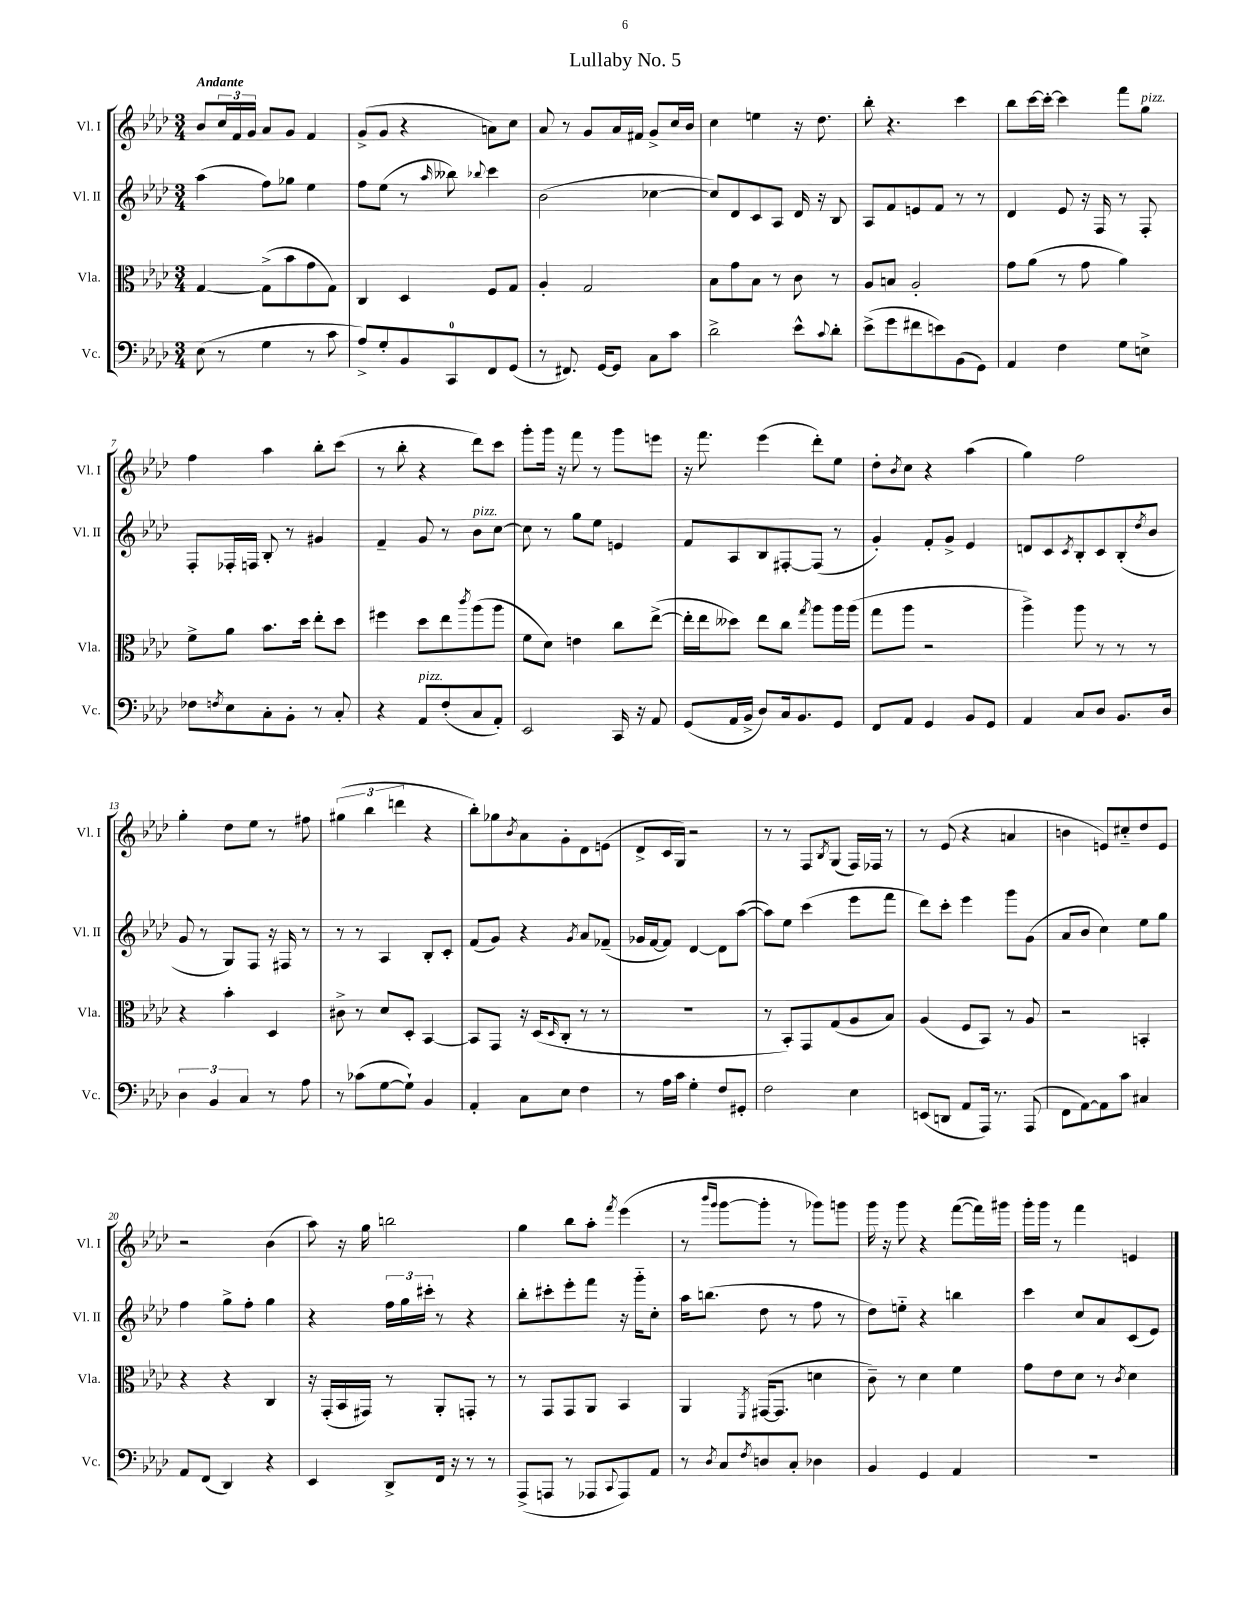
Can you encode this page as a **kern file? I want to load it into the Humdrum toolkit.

**kern	**kern	**kern	**kern
*staff4	*staff3	*staff2	*staff1
*clefF4	*clefC3	*clefG2	*clefG2
*k[b-e-a-d-]	*k[b-e-a-d-]	*k[b-e-a-d-]	*k[b-e-a-d-]
*M3/4	*M3/4	*M3/4	*M3/4
(8E-	[4G	(4aa-	8b-
8r	.	.	24cc
.	.	.	24f
.	.	.	24g
4G	(8G^]	8ff)	8a-
.	8b-	8gg-	8g
8r	8g	4ee-	4f
8c	8G)	.	.
=	=	=	=
8A-^)	4C	8ff	(8g^
8G'	.	(8ee-	8g
8BB-	4D-	8r	4r
.	.	16qqaa-	.
8CC	.	8bb--)	.
.	.	8qqbb-	.
8FF	8F	4ccc	8a)
(8GG	8G	.	8cc
=	=	=	=
8r	4A-'	(2b-	8a-
8.FF#)	.	.	8r
.	2G	.	8g
[16GG	.	.	.
8GG]	.	.	16a-
.	.	.	16f#
8C	.	[4cc-	8g^
8c	.	.	16cc
.	.	.	16b-
=	=	=	=
2d-^	8B-	8cc-])	4cc
.	8g	8d-	.
.	8B-	8c	4ee
.	8r	8A-	.
8e-^^	8c	16d-	16r
.	.	16r	8.dd-
8qqc	.	.	.
8d-'	8r	8B-	.
=	=	=	=
(8e-^	8A-	8A-	8bb-'
8g	8B	8f	4.r
8f#	2A-'	8e	.
8e)	.	8f	.
(8BB-	.	8r	4ccc
8GG)	.	8r	.
=	=	=	=
4AA-	8g	4d-	8bb-
.	(8a-	.	[16ccc
.	.	.	16ccc'_
4F	8r	8e-	4ccc]
.	8g	16r	.
.	.	16F	.
8G	4a-)	8r	8fff
8E^	.	8F'	8gg
=	=	=	=
8F-	8f^	8F'	4ff
8qF	.	.	.
8E-	8a-	16F-'	.
.	.	16F	.
8C'	8.b-	8B-'	4aa-
8BB-'	.	8r	.
.	16dd-	.	.
8r	8ee-'	4g#	8bb-'
8C'	8dd-	.	(8ccc
=	=	=	=
4r	4ff#	4f~	8r
.	.	.	8bb-'
8AA-	8dd-	8g	4r
(8F'	8ee-	8r	.
.	8qccc	.	.
8C	(8aa-	8b-	8ddd-)
8AA-')	8aa-	[8cc	8ccc
=	=	=	=
2EE-	8f	8cc]	8ggg'
.	8d-)	8r	16ggg
.	.	.	16r
.	4e	8gg	8fff
.	.	8ee-	8r
16CC	8cc	4e	8ggg
16r	.	.	.
8AA-	([8ee-^	.	8eee
=	=	=	=
(8GG	16ee-']	8f	16r
.	16ee-	.	8.fff
16AA-	8dd--)	8A-	.
16BB-^	.	.	.
8D-)	8ee-	8B-	(4eee-
16C	8cc	[8F#'	.
8.BB-	.	.	.
.	8qgg	.	.
.	8aa-	(8F#]	8ddd-')
8GG	16aa-	8r	8ee-
.	(16aa-	.	.
=	=	=	=
8FF	8gg	4g')	8dd-'
.	.	.	8qb-
8AA-	8aa-	.	8cc
4GG	2r	8f'	4r
.	.	8g^	.
8BB-	.	4e-	(4aa-
8GG	.	.	.
=	=	=	=
4AA-	4aa-^)	8d	4gg)
.	.	8c	.
.	.	8qc	.
8C	8aa-	8B-'	2ff
8D-	8r	8c	.
8.BB-	8r	(8B-'	.
.	.	8qdd-	.
.	8r	8b-	.
16D-	.	.	.
=	=	=	=
6D-	4r	8g	4gg'
.	.	8r	.
6BB-	.	.	.
.	4b-'	8G)	8dd-
6C	.	.	.
.	.	8F	8ee-
8r	4D-	16r	8r
.	.	16F#	.
8A-	.	8r	8ff#
=	=	=	=
8r	8c#^	8r	(6gg#
(8c-	8r	8r	.
.	.	.	6bb-
[8G	8d-	4A-	.
.	.	.	6ddd
8G`])	8D-'	.	.
4BB-	[4BB-	8B-'	4r
.	.	8c'	.
=	=	=	=
4AA-'	8BB-]	(8f	8bb-')
.	8GG	8g)	8gg-
.	.	.	8qb-
8C	16r	4r	8a-
.	(16D-	.	.
.	16qqD-	.	.
8E-	8C'	.	8g'
.	.	8qg	.
4F	8r	8a-	8d-
.	8r	(8f-~	(8e
=	=	=	=
8r	2.r	16g-	8d-^
.	.	[16f	.
16A-	.	8f])	16c
16c	.	.	16G)
4G'	.	[4d-	2r
8F	.	8d-]	.
8GG#'	.	([8aa-	.
=	=	=	=
2F	8r	8aa-])	8r
.	8BB-')	8ee-	8r
.	8GG	(4ccc	8F
.	.	.	8qB-
.	(8G	.	(8G
4E-	8A-	8eee-	16F)
.	.	.	16F-
.	8B-)	8fff	8r
=	=	=	=
(8EE	(4A-	8ddd-)	8r
8DD	.	8ccc'	(8e-
8AA-	8F	4eee-	4r
16AAA-)	8BB-)	.	.
8.r	.	.	.
.	8r	8ggg	4a
(8AAA-	8A-	(8g	.
=	=	=	=
8FF	2r	8a-	4b
[8AA-)	.	8b-	.
8AA-]	.	4cc)	8e)
8c	.	.	8cc#'~
4C#	4BB'	8ee-	8dd-
.	.	8gg	8e
=	=	=	=
8AA-	4r	4ff	2r
(8FF	.	.	.
4DD-)	4r	8gg^	.
.	.	8ff'	.
4r	4C	4gg	(4b-
=	=	=	=
4EE-	16r	4r	8aa-)
.	(16GG'	.	.
.	16BB-	.	16r
.	16GG#)	.	16gg
8DD-^	8r	24ff	2bb
.	.	24gg	.
.	.	24ccc#'	.
16FF	8AA-'	8r	.
16r	.	.	.
8r	8GG'	4r	.
8r	8r	.	.
=	=	=	=
(8AAA-^	8r	8bb-'	4gg
8AAA	8GG	8ccc#'	.
8r	8GG	8eee-'	8bb-
8AAA-	8AA-	8fff	8aa-'
8qqCC	.	.	8qfff
8AAA-)	4BB-	16r	(4eee-
.	.	16ggg'~	.
8AA-	.	8cc'	.
=	=	=	=
8r	4AA-	16aa-	8r
.	.	(8.bb	.
.	.	.	16qqbbb-
8qD-	.	.	16qqggg
8C	.	.	[8ggg
8qF	8qFF	.	.
8D	([16GG#	8dd-	8ggg']
.	8.GG#]	.	.
8C'	.	8r	8r
4D-	4d	8ff	8ggg-)
.	.	8r	8ggg
=	=	=	=
4BB-	8c~)	8dd-)	16ggg
.	.	.	16r
.	8r	8ee'~	8ggg
4GG	4d-	4r	4r
4AA-	4f	4bb	([8fff
.	.	.	16fff])
.	.	.	16ggg#
=	=	=	=
2.r	8g	4ccc	16ggg'
.	.	.	16ggg
.	8e-	.	8r
.	8d-	8cc	4fff
.	8r	8a-	.
.	8qc	.	.
.	4d-	(8c	4e
.	.	8e-)	.
==	==	==	==
*-	*-	*-	*-
